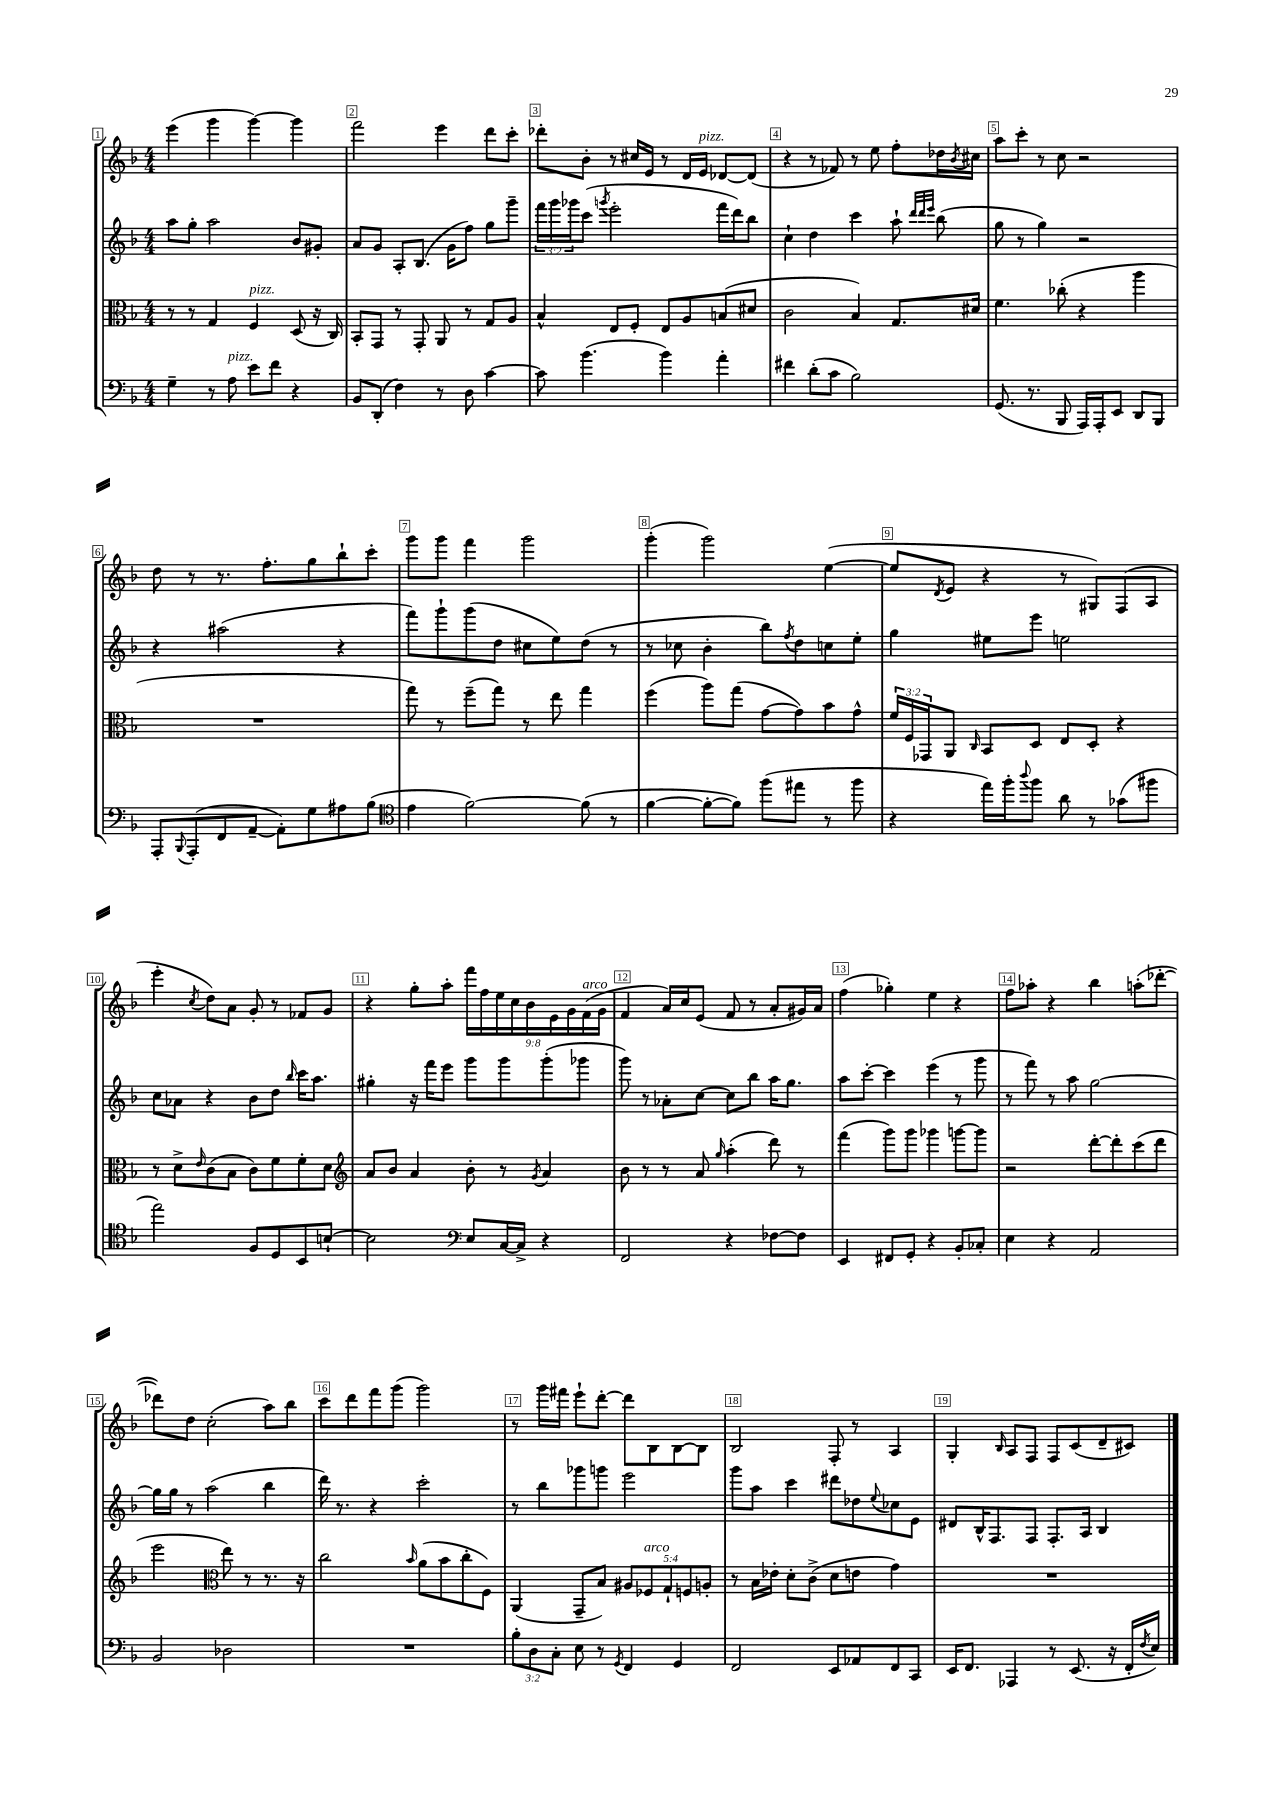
<<
\new StaffGroup <<
\new Staff = "s0" {
    \clef treble \key f \major \numericTimeSignature \time 4/4 \override Staff.TupletNumber.text = #tuplet-number::calc-fraction-text
    e'''4( g'''4 g'''4~) g'''4 |
    f'''2 e'''4 d'''8 c'''8-. |
    des'''8-. bes'8-. r8 cis''16 e'16 r8 d'16 e'16^\markup { \italic "pizz." } des'8~ des'8( |
    r4 r8 fes'8) r8 e''8 f''8-. des''16 \acciaccatura { bes'8 } cis''16 |
    a''8 c'''8-. r8 c''8 r2 |
    d''8 r8 r8. f''8.-. g''8 bes''8-! c'''8-. |
    g'''8 g'''8 f'''4 g'''2 |
    g'''4-.( g'''2) e''4~( |
    e''8 \acciaccatura { d'8 } e'8 r4 r8 gis8) f8( a8 |
    e'''4-. \acciaccatura { c''8 } d''8) a'8 g'8-. r8 fes'8 g'8 |
    r4 g''8-. a''8-. \tuplet 9/8 { f'''16 f''16 e''16 c''16 bes'16 e'16 g'16 f'16^\markup { \italic "arco" }( g'16 } |
    f'4 a'16) c''16 e'8( f'8 r8 a'8-. gis'16) a'16 |
    f''4( ges''4-.) e''4 r4 |
    f''8 aes''8-. r4 bes''4 a''8-.( des'''8~-. |
    des'''8) d''8 c''2-.( a''8) bes''8 |
    c'''8 d'''8 f'''8 g'''8( g'''2) |
    r8 g'''16 fis'''16 e'''8-! d'''8~-. d'''8 bes8 bes8~ bes8 |
    bes2 f8-. r8 a4 |
    g4-. \grace { bes16 } a8 f8 f8 c'8( d'8-- cis'8) \bar "|." |
}
\new Staff = "s1" {
    \clef treble \key f \major \numericTimeSignature \time 4/4 \override Staff.TupletNumber.text = #tuplet-number::calc-fraction-text
    a''8 g''8-. a''2 bes'8 gis'8-. |
    a'8 g'8 a8-. bes8.( g'16 f''8) g''8 g'''8-- |
    \tuplet 3/2 { f'''16 g'''16 ges'''16 } c'''8( \acciaccatura { g'''8 } e'''2-. f'''16 d'''16) bes''8 |
    c''4-! d''4 c'''4 a''8-! \grace { d'''32 d'''32 e'''32 } bes''8( |
    g''8 r8 g''4) r2 |
    r4 ais''2( r4 |
    f'''8) g'''8-! g'''8( d''8 cis''8 e''8) d''8( r8 |
    r8 ces''8 bes'4-. bes''8) \acciaccatura { f''8 } d''8 c''8 e''8-. |
    g''4 eis''8 e'''8 e''2 |
    c''8 aes'8 r4 bes'8 d''8 \grace { bes''16 } c'''16 a''8. |
    gis''4-. r16 f'''16 e'''8 g'''8 g'''8 g'''8-.( ges'''8 |
    g'''8) r8 aes'8-. c''8~ c''8 bes''8 a''16 g''8. |
    a''8 c'''8~-. c'''4 e'''4( r8 g'''8 |
    r8 f'''8) r8 a''8 g''2~ |
    g''16 g''16 r8 a''2( bes''4 |
    d'''16) r8. r4 c'''2-. |
    r8 bes''8 ges'''8 g'''8 e'''2 |
    g'''8 a''8 c'''4 dis'''8 des''8 \appoggiatura { e''8 } ces''8 e'8 |
    dis'8 bes16-^ f8. f8 f8.-. a16 bes4 \bar "|." |
}
\new Staff = "s2" {
    \clef alto \key f \major \numericTimeSignature \time 4/4 \override Staff.TupletNumber.text = #tuplet-number::calc-fraction-text
    r8 r8 g4 f4^\markup { \italic "pizz." } d8( r16 c16) |
    bes,8-. g,8 r8 g,8-. a,8 r8 g8 a8 |
    bes4-^ e8 f8-. e8 a8 b8( dis'8 |
    c'2 bes4) g8. dis'16 |
    f'4. ces''8-.( r4 a''4 |
    R1 |
    g''8) r8 f''8--( g''8) r8 e''8 g''4 |
    f''4( a''8) g''8( g'8~ g'8) bes'8 g'8-^ |
    \tuplet 3/2 { f'16 f16 ges,16 } a,8 \grace { c16 } bes,8 d8 e8 d8-. r4 |
    r8 d'8-> \grace { e'16 } c'8( bes8 c'8) f'8 f'8-. d'8 |
    \clef treble a'8 bes'8 a'4 bes'8-. r8 \acciaccatura { g'8 } a'4 |
    bes'8 r8 r8 a'8 \grace { g''16 } a''4-.( d'''8) r8 |
    f'''4( g'''8) g'''8 ges'''4 g'''8~ g'''8 |
    r2 d'''8~-. d'''8-. c'''8( d'''8 |
    e'''2 \clef alto e''8) r8 r8. r16 |
    c''2 \grace { bes'16 } a'8( bes'8 c''8-. f8) |
    a,4( g,8-- bes8) \tuplet 5/4 { ais8 fes8^\markup { \italic "arco" } g8-! f8 a8-. } |
    r8 bes16 ees'16-. d'8-. c'8->( d'8 e'8 g'4) |
    R1 \bar "|." |
}
\new Staff = "s3" {
    \clef bass \key f \major \numericTimeSignature \time 4/4 \override Staff.TupletNumber.text = #tuplet-number::calc-fraction-text
    g4-- r8 a8^\markup { \italic "pizz." } e'8 f'8 r4 |
    bes,8 d,8-.( f4) r8 d8 c'4~ |
    c'8 bes'4.( bes'4) a'4-. |
    fis'4 d'8-.( c'8 bes2) |
    g,8.( r8. bes,,8 a,,16) a,,16-. e,8 d,8 bes,,8 |
    a,,8-. \appoggiatura { bes,,8 } a,,8-.( f,8 a,8~-- a,8-.) g8 ais8 bes8( |
    \clef tenor e'4 f'2~) f'8( r8 |
    f'4~ f'8~-. f'8) f''8( eis''8 r8 f''8 |
    r4 e''16) f''16-. \appoggiatura { a''8 } f''8 a'8 r8 ges'8( fis''8 |
    e''2) f8 d8 bes,8 b8~-! |
    b2 \clef bass e8 c16~ c16-> r4 |
    f,2 r4 fes8~ fes8 |
    e,4 fis,8 g,8-. r4 bes,8-. ces8-. |
    e4 r4 a,2 |
    bes,2 des2 |
    R1 |
    \tuplet 3/2 { bes8-. d8 c8-. } e8 r8 \acciaccatura { g,8 } f,4 g,4 |
    f,2 e,8 aes,8 f,8 c,8 |
    e,16 f,8. aes,,4 r8 e,8.( r16 f,16-. \acciaccatura { f8 } e16) \bar "|." |
}
>>
>>
\layout { \context { \Score \override BarNumber.break-visibility = ##(#f #t #t) barNumberVisibility = #all-bar-numbers-visible \override BarNumber.stencil = #(make-stencil-boxer 0.1 0.3 ly:text-interface::print) } }
